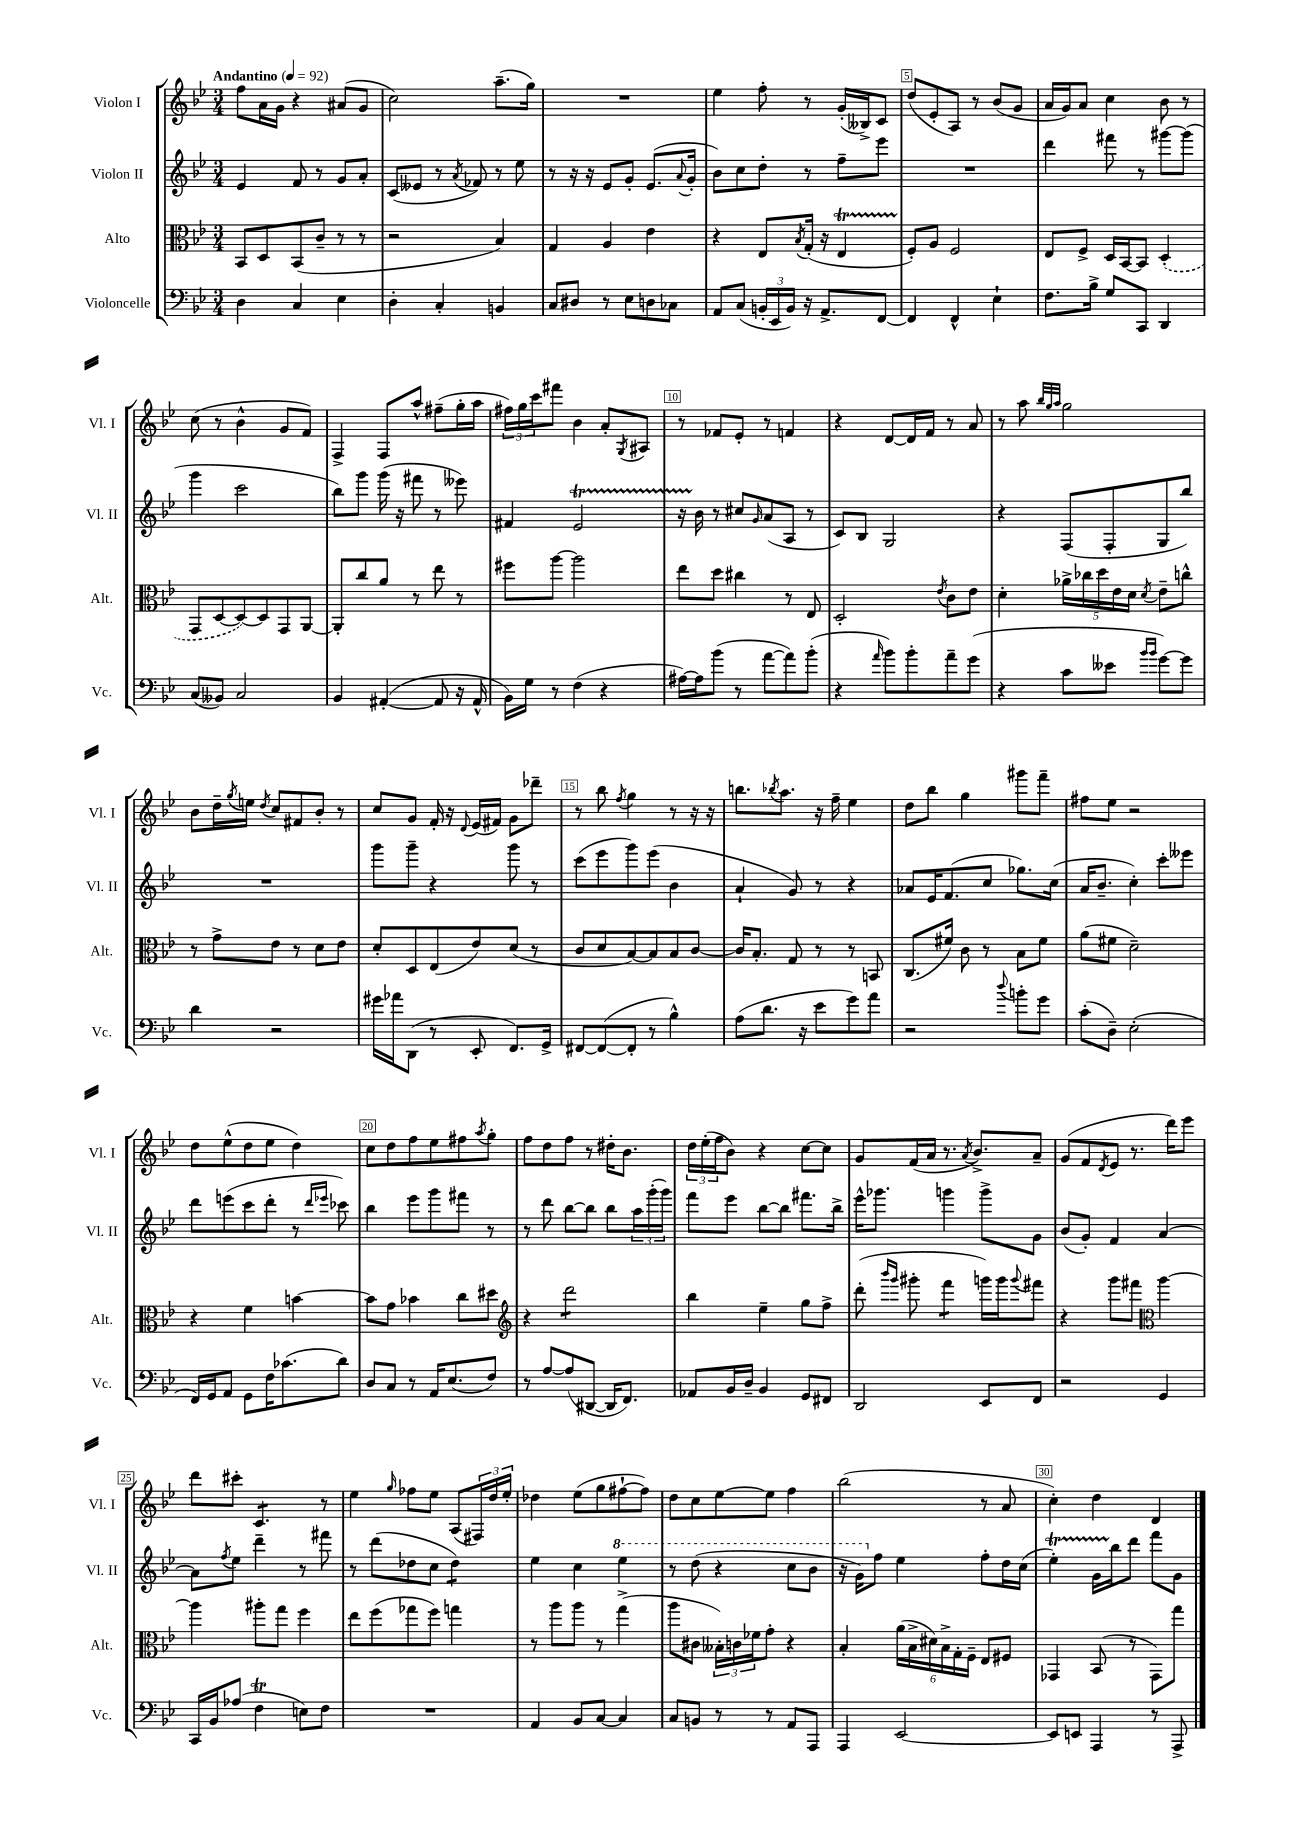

**kern	**kern	**kern	**kern
*staff4	*staff3	*staff2	*staff1
*clefF4	*clefC3	*clefG2	*clefG2
*k[b-e-]	*k[b-e-]	*k[b-e-]	*k[b-e-]
*M3/4	*M3/4	*M3/4	*M3/4
*MM92	*MM92	*MM92	*MM92
4D\	8BB-/L	4e-/	8ff\L
.	8D/	.	16a\L
.	.	.	16g\JJ
4C/	(8BB-/	8f/	4r
.	8c~/J	8r	.
4E-\	8r	8g/L	(8a#/L
.	8r	8a'/J	8g/J
=	=	=	=
4D'\	2r	(8c/L	2cc\)
.	.	8e--/J	.
4C'/	.	8r	.
.	.	8qa/	.
.	.	8f-/)	.
4BB/	4B-/)	8r	(8.aa~\L
.	.	8ee-\	.
.	.	.	16gg\Jk)
=	=	=	=
8C/L	4G/	8r	2.r
8D#/J	.	16r	.
.	.	16r	.
8r	4A/	8e-/L	.
8E-\L	.	8g'/J	.
8D\	4e-\	(8.e-/L	.
8C-\J	.	.	.
.	.	8qqa/	.
.	.	16g'/Jk	.
=	=	=	=
8AA/L	4r	8b-\L)	4ee-\
(8C/J	.	8cc\	.
24BB'/LL	8E-/L	8dd'\J	8ff'\
24EE-/	.	.	.
24BB/JJ)	.	.	.
.	8qB-/	.	.
16r	(16G'/Jk	8r	8r
8.AA^/L	16r	.	.
.	4E-/	8ff~\L	(16g'/LL
.	.	.	16B--^/J)
[8FF/J	.	8eee-\J	8c/J
=	=	=	=
4FF/]	8F'/L)	2.r	(8dd/L
.	8A/J	.	8e-'/
4FF^^/	2F/	.	8A/J)
.	.	.	8r
4E-`\	.	.	(8b-/L
.	.	.	8g/J
=	=	=	=
8.F\L	8E-/L	4ddd\	16a/LL
.	.	.	16g/J)
.	8F^/J	.	8a/J
16B-^\Jk	.	.	.
8G/L	16D/LL	8fff#\	4cc\
.	[16BB-/J	.	.
8CC/J	8BB-/]J	8r	.
4DD/	(4D'/	[8ggg#\L	8b-\
.	.	(8ggg#\]J	8r
=	=	=	=
(8C/L	8GG/L	4ggg\	(8cc\
8BB--/J)	[8D/	.	8r
2C/	8D/_)	2ccc\	4b-^^\
.	8D/]	.	.
.	8GG/	.	8g/L
.	[8AA/J	.	8f/J)
=	=	=	=
4BB-/	8AA'/]L	8bb-\L)	4F^/
.	8cc/	8ggg\J	.
([4AA#'/	8a/J	(16ggg\	8F/L
.	.	16r	.
.	8r	8fff#\	8aa^^/J
8AA#/]	8ee-\	8r	(8ff#~\L
16r	8r	8eee--\)	16gg'\L
16AA#^^/	.	.	16aa\JJ
=	=	=	=
16BB-\LL)	8ff#\L	4f#/	24ff#\LL)
.	.	.	24gg\
16G\JJ	.	.	.
.	.	.	24ccc\J
8r	[8aa\J	.	8fff#\J
(4F\	2aa\]	2e-/	4b-\
4r	.	.	8a'/L
.	.	.	8qG/
.	.	.	8A#/J
=	=	=	=
[16A#\LL)	8ee-\L	16r	8r
16A#\]J	.	16b-\	.
(8b-\J	8dd\J	8r	8f-/L
8r	4cc#\	8cc#/L	8e-'/J
.	.	16qqg/	.
[8a\L	.	(8a/	8r
8a\])	8r	8A/J	4f/
(8b-'\J	8E-/	8r	.
=	=	=	=
4r	2D'/	8c/L)	4r
.	.	8B-/J	.
16qqa/	.	.	.
8b-\L)	.	2G/	[8d/L
8b-'\	.	.	16d/]L
.	.	.	16f/JJ
.	8qe-/	.	.
8a~\	8c\L	.	8r
(8g\J	8e-\J	.	8a/
=	=	=	=
4r	4d'\	4r	8r
.	.	.	8aa\
.	.	.	32qqbb-/LLL
.	.	.	32qqgg/
.	.	.	32qqaa/JJJ
8c\L	20a-^\LL	(8F/L	2gg\
.	20cc-\	.	.
.	20dd\	.	.
8e--\J	.	8F'/	.
.	20e-\	.	.
.	20d\JJ	.	.
16qqb-/LL	.	.	.
16qqb-/JJ	8qd/	.	.
[8g\L)	8e-~\L	8G/	.
8g\]J	8cc^^\J	8bb-/J)	.
=	=	=	=
4d\	8r	2.r	8b-\L
.	8g^\L	.	16dd~\L
.	.	.	8qgg/
.	.	.	16ee\JJ
.	.	.	8qdd/
2r	8e-\J	.	8cc/L
.	8r	.	8f#/
.	8d\L	.	8b-'/J
.	8e-\J	.	8r
=	=	=	=
16g#\LL	8d'/L	8ggg\L	8cc/L
16a-\J	.	.	.
(8DD\J	8D/	8ggg~\J	8g/J
8r	(8E-/	4r	16f'/
.	.	.	16r
.	.	.	8qqd/
8EE-'/	8e-/)	.	(16e-/LL
.	.	.	16f#/JJ)
8.FF/L)	(8d/J	8ggg\	8g\L
.	8r	8r	8ddd-~\J
16GG^/Jk	.	.	.
=	=	=	=
[8FF#/L	8c/L	(8ccc\L	8r
(8FF#/_	8d/	8eee-\	8bb-\
.	.	.	8qff/
8FF#'/]J	[8B-/)	8ggg\)	4gg\
8r	8B-/]	(8eee-\J	.
4B-^^\)	8B-/	4b-\	8r
.	[8c/J	.	16r
.	.	.	16r
=	=	=	=
(8A\L	16c/]LK	4a`/	8.bb\L
.	8.B-'/J	.	.
8.d\J	.	.	.
.	.	.	8qbb-/
.	.	.	8.aa\J
.	8G/	8g/)	.
16r	.	.	.
8e-\L	8r	8r	16r
.	.	.	16ff~\
8g\)	8r	4r	4ee-\
8a\J	8BB/	.	.
=	=	=	=
2r	(8.C/L	8a-/L	8dd\L
.	.	16e-/K	8bb-\J
.	16f#/Jk)	(8.f/	.
.	8c\	.	4gg\
.	8r	8cc/J	.
8qqdd/	.	.	.
8b'\L	8B-\L	8.gg-\L)	8ggg#\L
8g\J	8f#\J	.	8fff~\J
.	.	(16cc\Jk	.
=	=	=	=
(8c'\L	(8a\L	16a/LK	8ff#\L
.	.	8.b-~/J	.
8D~\J)	8f#\J	.	8ee-\J
(2E-'\	2d~\)	4cc'\)	2r
.	.	8ccc'\L	.
.	.	8eee--\J	.
=	=	=	=
16FF/LL)	4r	8ddd\L	8dd\L
16GG/J	.	.	.
8AA/J	.	(8eee\	(8ee-^^\
8GG\L	4f\	8ccc\	8dd\
16F\K	.	8ddd'\J	8ee-\J
(8.c-\	.	.	.
.	[4b\	8r	4dd\)
.	.	16qqddd/LL	.
.	.	16qqeee-/JJ	.
8d\J)	.	8ccc-\)	.
=	=	=	=
8D/L	8b\]L	4bb-\	8cc\L
8C/J	8g\J	.	8dd\
8r	4b-\	8eee-\L	8ff\
16AA/LK	.	8ggg\	8ee-\
(8.E-/	.	.	.
.	8cc\L	8fff#\J	8ff#\
.	.	.	8qaa/
8F/J)	8dd#\J	8r	8gg'\J
=	=	=	=
*	*clefG2	*	*
8r	4r	8r	8ff\L
[8A/L	.	8ddd\	8dd\
(8A/]	2ddd\	[8bb-\L	8ff\J
[8DD#/J	.	8bb-\]J	8r
16DD#/]LK	.	8bb-\L	16dd#'\LK
8.FF/J)	.	.	8.b-\J
.	.	24aa\L	.
.	.	(24ggg'\	.
.	.	24ggg\JJ)	.
=	=	=	=
8AA-/L	4bb-\	8fff\L	24dd\LL
.	.	.	(24ee-'\
.	.	.	24ff\J
16BB-/L	.	8eee-\J	8b-\J)
16D~/JJ	.	.	.
4BB-/	4ee-~\	[8bb-\L	4r
.	.	8bb-\]J	.
8GG/L	8gg\L	8.fff#\L	[8cc\L
8FF#/J	8ff^\J	.	8cc\]J
.	.	16bb-^\Jk	.
=	=	=	=
2DD/	(8ddd'\	16eee-^^\LK	8g/L
.	.	8.ggg-\J	.
.	16qqbbb-/LL	.	.
.	16qqggg/JJ	.	.
.	8ggg#'\	.	(16f/L
.	.	.	16a/JJ
.	4fff\	4ggg\	8.r
.	.	.	8qa/
.	.	.	8.b-^/L)
8EE-/L	16ggg\LL)	8ggg^\L	.
.	16ggg\J	.	.
.	8qqggg/	.	.
8FF/J	8fff#\J	8g\J	8a~/J
=	=	=	=
2r	4r	(8b-/L	(8g/L
.	.	8g'/J)	8f/
.	.	.	8qd/
.	8ggg\L	4f/	8e-/J
.	8fff#\J	.	8.r
*	*clefC3	*	*
4GG/	[4aa\	[4a/	.
.	.	.	16ddd\LK)
.	.	.	8eee-\J
=	=	=	=
16CC/LL	4aa\]	8a\]L	8ddd\L
16BB-/J	.	.	.
.	.	8qff/	.
(8A-/J	.	8ee-\J	8ccc#'\J
4F\	8aa#'\L	4ddd~\	4.c/
.	8gg\J	.	.
8E\L)	4ff\	8r	.
8F\J	.	8fff#\	8r
=	=	=	=
2.r	8ee-\L	8r	4ee-\
.	(8ff\	(8ddd\L	.
.	.	.	16qqgg/
.	8gg-\	8dd-\	8ff-\L
.	8ff\J)	8cc\J	8ee-\J
.	4gg\	4dd-\)	(8A/L
.	.	.	24F#/L)
.	.	.	24dd/
.	.	.	24ee-'/JJ
=	=	=	=
4AA/	8r	4ee-\	4dd-\
.	8aa\L	.	.
8BB-/L	8aa\J	4cc\	(8ee-\L
[8C/J	8r	.	8gg\
4C/]	(4gg^\	4eee-\	[8ff#`\
.	.	.	8ff#\]J)
=	=	=	=
8C/L	8aa\L	8r	8dd\L
8BB/J	8c#\J	(8ddd\	8cc\
8r	24B--'\LL)	4r	[8ee-\
.	24c\	.	.
.	24f-\J	.	.
8r	8g'\J	.	8ee-\]J
8AA/L	4r	8ccc\L	4ff\
8AAA/J	.	8bb-\J	.
=	=	=	=
4AAA/	4B-'/	16r	(2bb-\
.	.	16gg\LK)	.
.	.	8ff\J	.
[2EE-/	(24a\LL	4ee-\	.
.	24B-^\	.	.
.	24d#\)	.	.
.	24B-^\	.	.
.	24G'\	.	.
.	24F~\JJ	.	.
.	8E-/L	8ff'\L	8r
.	8F#/J	16dd\L	8a/
.	.	(16cc\JJ	.
=	=	=	=
8EE-/]L	4GG-/	4ee-'\)	4cc'\)
8EE/J	.	.	.
4AAA/	(8BB-/	16g\LL	4dd\
.	.	16bb-\J	.
.	8r	8ddd\J	.
8r	8GG-\L)	8fff\L	4d/
8AAA^/	8gg\J	8g\J	.
==	==	==	==
*-	*-	*-	*-
